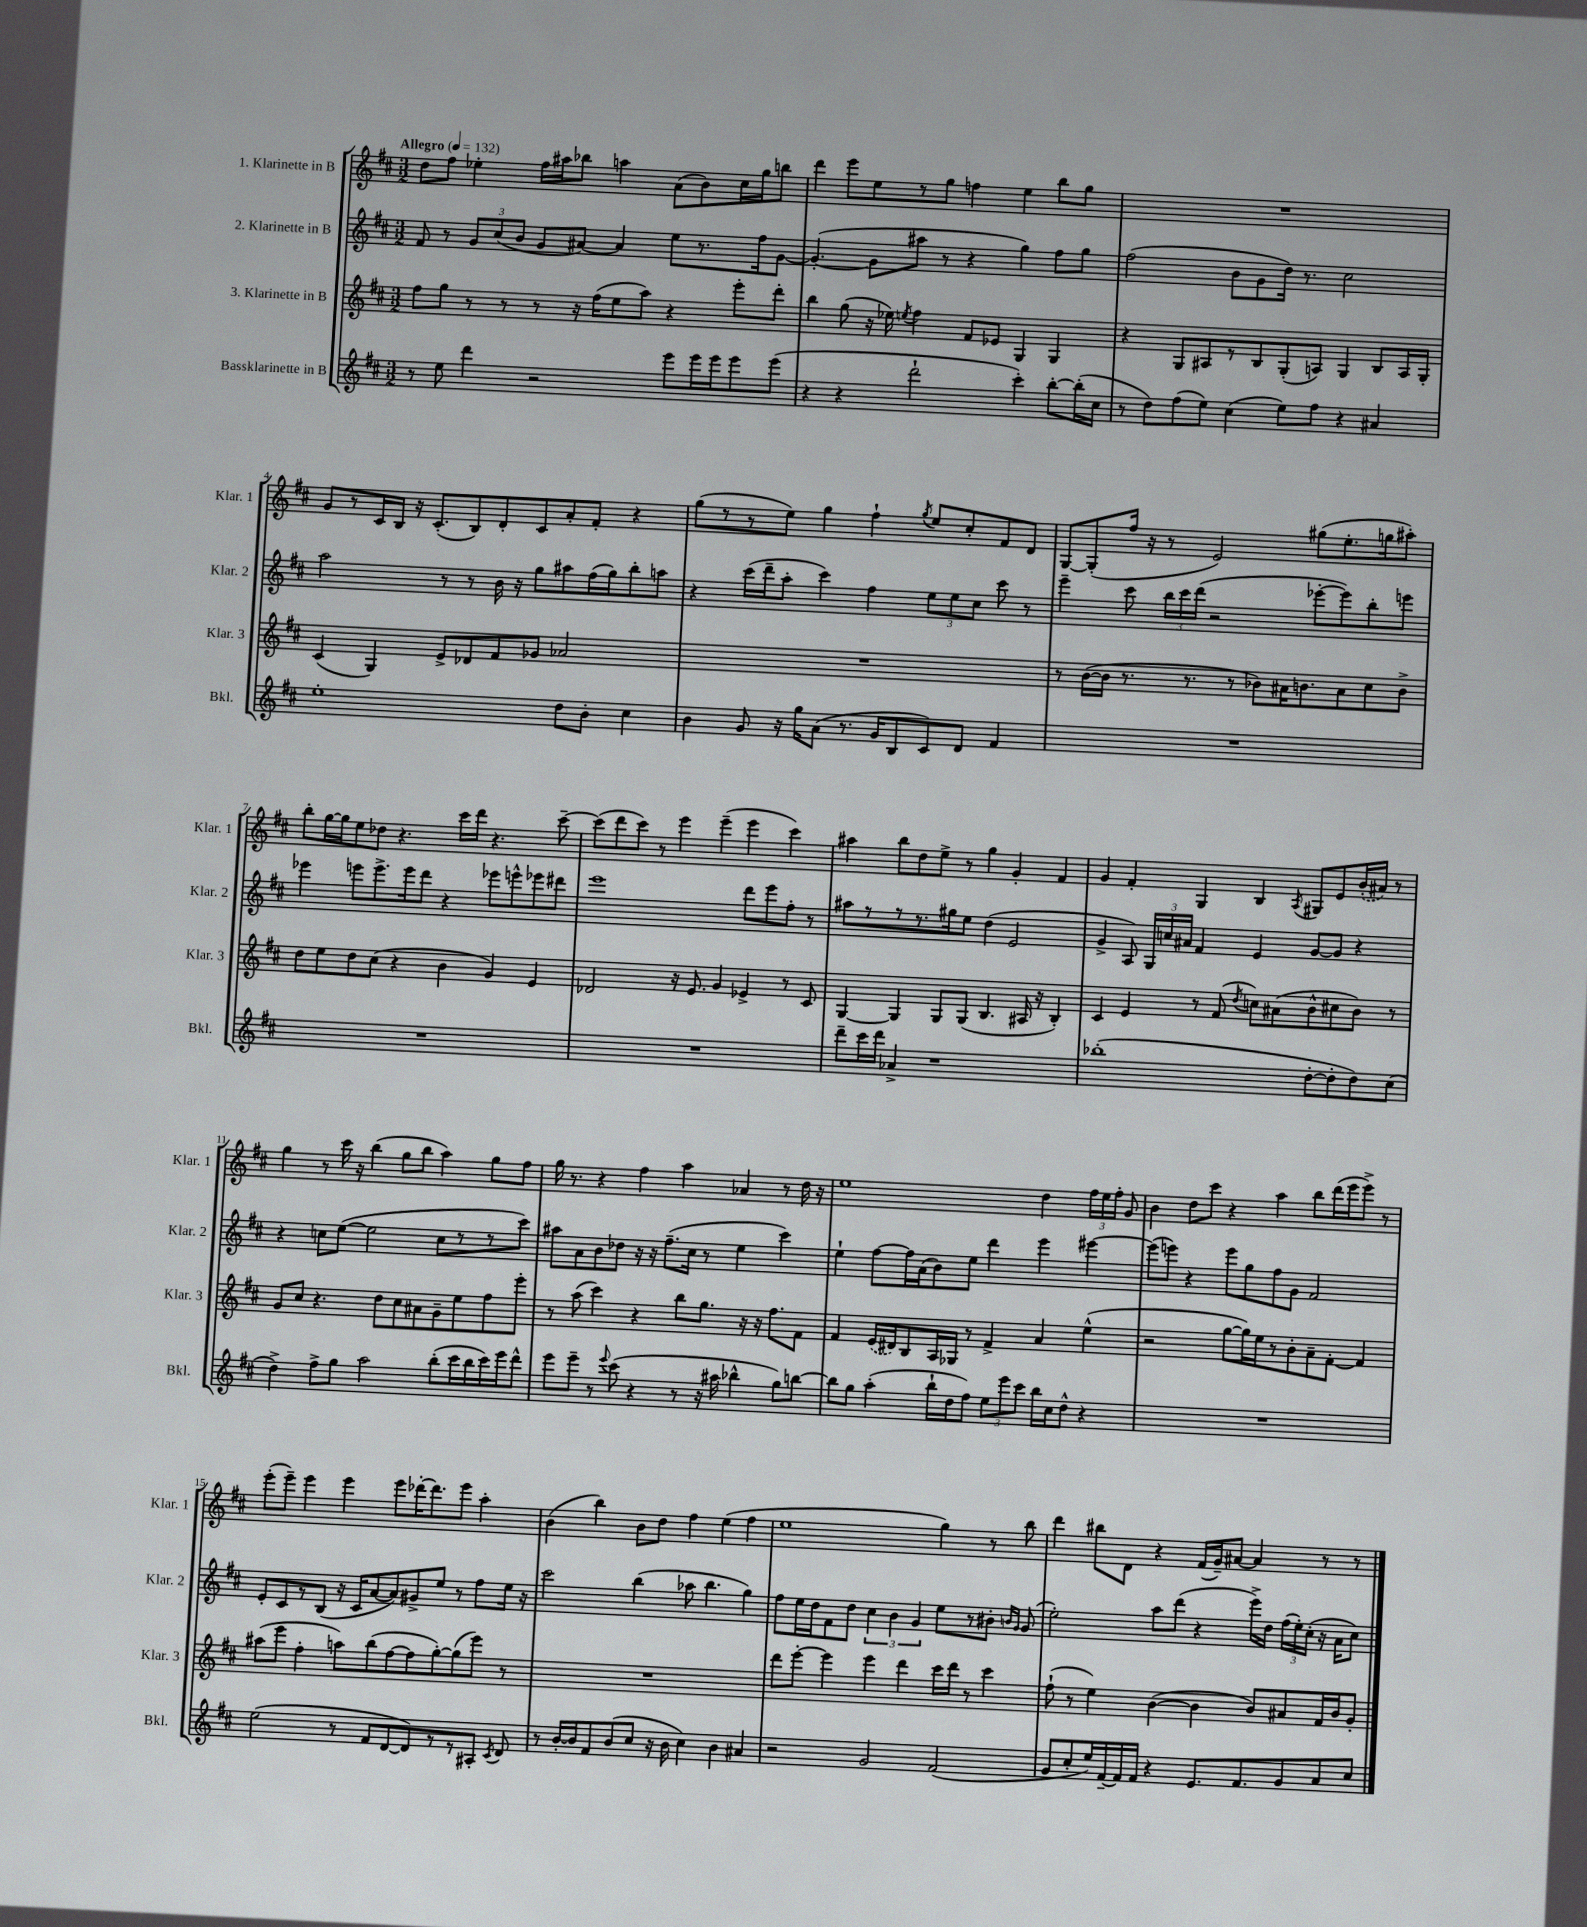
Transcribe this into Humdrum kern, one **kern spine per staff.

**kern	**kern	**kern	**kern
*part4	*part3	*part2	*part1
*staff4	*staff3	*staff2	*staff1
*I"Bassklarinette in B	*I"3. Klarinette in B	*I"2. Klarinette in B	*I"1. Klarinette in B
*I'Bkl.	*I'Klar. 3	*I'Klar. 2	*I'Klar. 1
*clefG2	*clefG2	*clefG2	*clefG2
*k[f#c#]	*k[f#c#]	*k[f#c#]	*k[f#c#]
*M3/2	*M3/2	*M3/2	*M3/2
*MM132	*MM132	*MM132	*MM132
=1	=1	=1	=1
!	!	!	!LO:TX:a:B:t=Allegro
8r	8ff#\L	8f#/	8dd\L
8ee\	8gg\J	8r	8ff#\J
4ddd\	8r	12g/L	4ee-X'\
.	.	(12cc#/	.
.	8r	.	.
.	.	12b/J	.
2r	8r	8g/L	16ff#\LL
.	.	.	16aa#X\J
.	16r	[8a#X/J)	8bb-X\J
.	(16ff#\KL	.	.
.	8ee\	4a#/]	4aan\
.	8aa\J)	.	.
8eee\L	4r	8ee\L	(8a\L
16eee\L	.	8.r	8b\)
16eee\J	.	.	.
8eee\	8eee'\L	.	16cc#\L
.	.	16ff#\k	16gg\J
(8eee\J	8ddd'\J	[8g\J	8bbn\J
=2	=2	=2	=2
4r	4bb\	(4.g'/_	4ddd\
4r	(8gg\	.	8eee\L
.	16r	8g\L]	8ee\
.	16ee-X\)	.	.
.	8qeen/	.	.
2ddd`\	4ff#\	8aa#X\J	8r
.	.	8r	8gg\J
.	8f#/L	4r	4ffn\
.	8e-X/J	.	.
4ccc#'\)	4G/	4gg\)	4ee\
[8bb'\L	4G/	8ff#\L	8bb\L
(16bb'\L]	.	8gg\J	8gg\J
16cc#\JJ	.	.	.
=3	=3	=3	=3
8r	4r	(2ff#\	1.r
8dd\L)	.	.	.
(8ff#\	8G/L	.	.
8ee\J)	8A#X/	.	.
(4cc#\	8r	8b\L	.
.	8B/	8g\	.
8ee\L)	(8G'/	16dd\Jk)	.
.	.	8.r	.
8ff#\J	8An/J)	.	.
4r	4G/	2cc#\	.
4a#X/	8B/L	.	.
.	16A/L	.	.
.	16G'/JJ	.	.
!!LO:LB:g=z
=4	=4	=4	=4
1ee'	(4c#/	2aa\	8g/L
.	.	.	8r
.	4G/)	.	16c#/L
.	.	.	16B/JJ
.	.	.	16r
.	.	.	(8.c#'/L
.	8e^/L	8r	.
.	8d-X/	8r	8B/)
.	8f#/	16b\	8d'/
.	.	16r	.
.	8g-X/J	8gg\L	8c#/
8dd\L	2a-X/	8aa#X\	8a'/
8b'\J	.	(16ff#\L	8f#'/J
.	.	16gg\J)	.
4cc#\	.	8bb'\	4r
.	.	8aan\J	.
=5	=5	=5	=5
4b\	1.r	4r	(8gg\L
.	.	.	8r
8g/	.	(16ccc#\LL	8r
.	.	16ddd~\J	.
16r	.	8aa'\J	8ee\J)
16gg\KL	.	.	.
(8a\J	.	4ccc#\)	4gg\
8.r	.	.	.
.	.	4ff#\	4ff#`\
16g/KL	.	.	.
8B/	.	.	.
.	.	.	8qgg/
8c#/)	.	12ee\L	8ee/L
.	.	12ee\	.
8d/J	.	.	8cc#'/
.	.	12cc#\J	.
4f#/	.	8ccc#\	8f#/
.	.	8r	8d/J
=6	=6	=6	=6
1.r	8r	4eee~\	[8G/L
.	([16b\LL	.	(8G'/]
.	16b\JJ]	.	.
.	8.r	8ccc#\	16ff#/Jk
.	.	.	16r
.	.	24bb\LL	8r
.	.	24ccc#\	.
.	8.r	.	.
.	.	(24ddd\JJ	.
.	.	2r	2e/)
.	8r	.	.
.	8b-X\L)	.	.
.	16a#X\K	.	.
.	8.bn\	.	.
.	.	[8eee-X'\L	(8gg#X\L
.	8a#\	8eee-\])	8.ee'\
.	8cc#\	8bb'\	.
.	.	.	16ggn\k
.	8b^\J	8eeen\J	8aa#X'\J)
!!LO:LB:g=z
=7	=7	=7	=7
1.r	8dd\L	4eee-X\	8bb'\L
.	8ee\	.	[16gg\L
.	.	.	16gg\J]
.	8dd\	8eeen\L	8ee\
.	(8cc#\J	8.eee^\	8dd-X\J
.	4r	.	4.r
.	.	16eee\k	.
.	.	8ddd\J	.
.	4b\	4r	.
.	.	.	16ccc#\LL
.	.	.	16ddd\JJ
.	4g/)	8eee-X\L	4.r
.	.	8eeen^^\	.
.	4e/	8eee-X\	.
.	.	8ddd#X\J	[8ccc#~\
=8	=8	=8	=8
1.r	2d-X/	1eee	(8ccc#\L]
.	.	.	8ddd\
.	.	.	8ccc#\J)
.	.	.	8r
.	16r	.	4eee\
.	8.e/	.	.
.	4g/	.	(4eee~\
.	4e-X^/	8ddd\L	4eee\
.	.	8eee\	.
.	8r	8ff#'\J	4ccc#\)
.	8c#/	8r	.
=9	=9	=9	=9
8ddd~\L	[4G/	8aa#X\L	4aa#X\
16ccc#\L	.	8r	.
16ddd\JJ	.	.	.
4a-X^/	4G/]	8r	8bb\L
.	.	8.r	8dd\
1r	8G/L	.	8ee^\J
.	.	16gg#X\k	.
.	(8G/J	8ee\J	8r
.	4.B/	(4dd\	4gg\
.	.	2e/	4g'/
.	16A#X/	.	.
.	16r	.	.
.	4B'/)	.	4f#/
=10	=10	=10	=10
(1bb-X'	4c#/	4g^/	4g/
.	4e/	8A/)	4f#'/
.	.	24G/LL	.
.	.	24ccn/	.
.	.	24a#X/JJ	.
.	8r	4f#/	4G/
.	(8f#/	.	.
.	8qdd/	.	.
.	8ccn\L)	4e/	4B/
.	(8a#X\	.	.
.	.	.	8qA/
[8dd'\L	8b^^\	[8g/L	8G#X/L
8dd'\]	8cc#X\	8g/J]	8e/
8dd\)	8b\J)	4r	(16b'/L
.	.	.	16a#X/JJ)
(8cc#\J	8r	.	8r
!!LO:LB:g=z
=11	=11	=11	=11
4dd^\)	8g/L	4r	4gg\
.	8cc#/J	.	.
8ff#^\L	4.r	8ccn\L	8r
8gg\J	.	([8ee\J	16ccc#\
.	.	.	16r
2aa\	.	2ee\]	(4bb\
.	8dd\L	.	.
.	8cc#\	.	8gg\L
.	8a#X\	.	8bb\J
(8bb'\L	8g~\	8cc\L	4aa\)
16ccc#\L	8ee\	8r	.
16bb\	.	.	.
16ccc#\)	8ff#\	8r	8gg\L
16eee\J	.	.	.
8ddd^^\J	8eee'\J	8ccc#\J)	8ff#\J
=12	=12	=12	=12
8eee\L	8r	8aa#X\L	16gg\
.	.	.	8.r
8eee~\J	(8aa\	8a\	.
8r	4ccc#\)	8b\	4r
8qqeee/	.	.	.
(8ccc#\	.	8dd-X\J	.
4r	4r	16r	4ff#\
.	.	16r	.
.	.	(8.ff#~\L	.
8r	8bb\L	.	4aa\
.	.	16cc#\Jk	.
16r	8.gg\J	8r	.
16aa#X\	.	.	.
4bb-X^^\	.	4ee\	4a-X/
.	16r	.	.
.	16r	.	.
.	8.ff#\L	.	.
8gg\L)	.	4ccc#\)	8r
[8bbn\J	8f#\J	.	16dd\
.	.	.	16r
=13	=13	=13	=13
8bb\L]	4f#/	4ee`\	1ee
8gg\J	.	.	.
(4aa'\	(16e/LL	[8ff#\L	.
.	16d#X/J)	.	.
.	8B/	16ff#\L]	.
.	.	(16a\J	.
16bb`\LL	16A/L	8b\)	.
16dd\J	16G-X/JJ	.	.
8ff#\J)	8r	8ee\J	.
12ee\L	4f#^/	4ddd\	.
12eee\	.	.	.
12ccc#\J	.	.	.
16bb\LL	4a/	4eee\	4dd\
16cc#\J	.	.	.
8dd^^\J	.	.	.
4r	(4ee^^\	[4eee#X\	24ff#\LL
.	.	.	24ee\
.	.	.	24ff#'\JJ
.	.	.	8g/
=14	=14	=14	=14
1.r	2r	(8eee#\L]	4b\
.	.	8eeen\J)	.
.	.	4r	8dd\L
.	.	.	8ccc#\J
.	[8gg\L	8eee\L	4r
.	16gg\L])	8gg\	.
.	16ee\J	.	.
.	8r	8ff#\	4aa\
.	8b'\	8g\J	.
.	8a~\	2f#/	8bb\L
.	[8f#'\J	.	(16ddd\L
.	.	.	16eee\J
.	4f#/]	.	8eee^\J)
.	.	.	8r
!!LO:LB:g=z
=15	=15	=15	=15
(2ee\	(8aa#X\L	8e'/L	(8eee'\L
.	8eee\J	8c#/	8eee~\J)
.	4ff#'\	8r	4eee\
.	.	(8B/J	.
8r	8aan\L)	16r	4eee\
.	.	16c#/KL	.
8f#/L	(8bb\	[8a/	.
[8d/	[8ff#\	8a/])	8eee\L
8d/])	8ff#\]	8g#X^/	[16ddd-X'\K
.	.	.	8.ddd-\]
8r	[8gg'\)	8ee/J	.
8r	(8gg\]	8r	8eee\J
8A#X'/J	8eee\J)	8ff#\L	4aa'\
8qc#/	.	.	.
8d/	8r	16ee\Jk	.
.	.	16r	.
=16	=16	=16	=16
8r	1.r	2ccc#\	(4b\
[16b'/LL	.	.	.
16b/J]	.	.	.
8f#/	.	.	4bb\)
(8b/	.	.	.
8cc#/J	.	(4bb\	8b\L
16r	.	.	8dd\J
16b\	.	.	.
4cc#\)	.	8aa-X\	4ff#\
.	.	4.bb\	.
4b\	.	.	(4ee\
4a#X/	.	4gg\)	4ff#\
=17	=17	=17	=17
2r	8ddd\L	8ff#\L	1ee
.	[8eee'\J	16ee\L	.
.	.	16dd\J	.
.	4eee\]	8f#\	.
.	.	8dd\J	.
2g/	4eee\	6cc#\	.
.	.	6b\	.
.	4ddd\	.	.
.	.	6g/	.
(2f#/	16ccc#\LL	8ee\L	4gg\)
.	16ddd\JJ	.	.
.	8r	8r	.
.	4ccc#\	8b#X'\J	8r
.	.	16qqbn/LL	.
.	.	16qqg/JJ	.
.	.	(8g/	8bb\
=18	=18	=18	=18
8g/L	(8ff#`\	2ee'\)	4ddd\
8cc#'/	8r	.	.
16ee/L)	4ee\)	.	8bb#X\L
[16f#~/	.	.	.
16f#/]	.	.	8d\J
16f#/JJ	.	.	.
4r	([4b\	8aa\L	4r
.	.	(8ddd\J	.
8.e/L	4b\]	4r	(16f#/LL
.	.	.	16g~/J)
.	.	.	[8a#X/J
8.f#/	.	.	.
.	8b/L)	16eee^\LL)	4a#/]
.	.	16dd\JJ	.
8g/	8a#X/	(24ff#\LL	.
.	.	24ee'\)	.
.	.	(24cc#'\JJ	.
8a/	16f#/L	16r	8r
.	16b/J	16a\KL	.
8cc#/J	8g'/J	8cc#\J)	8r
==	==	==	==
*-	*-	*-	*-
